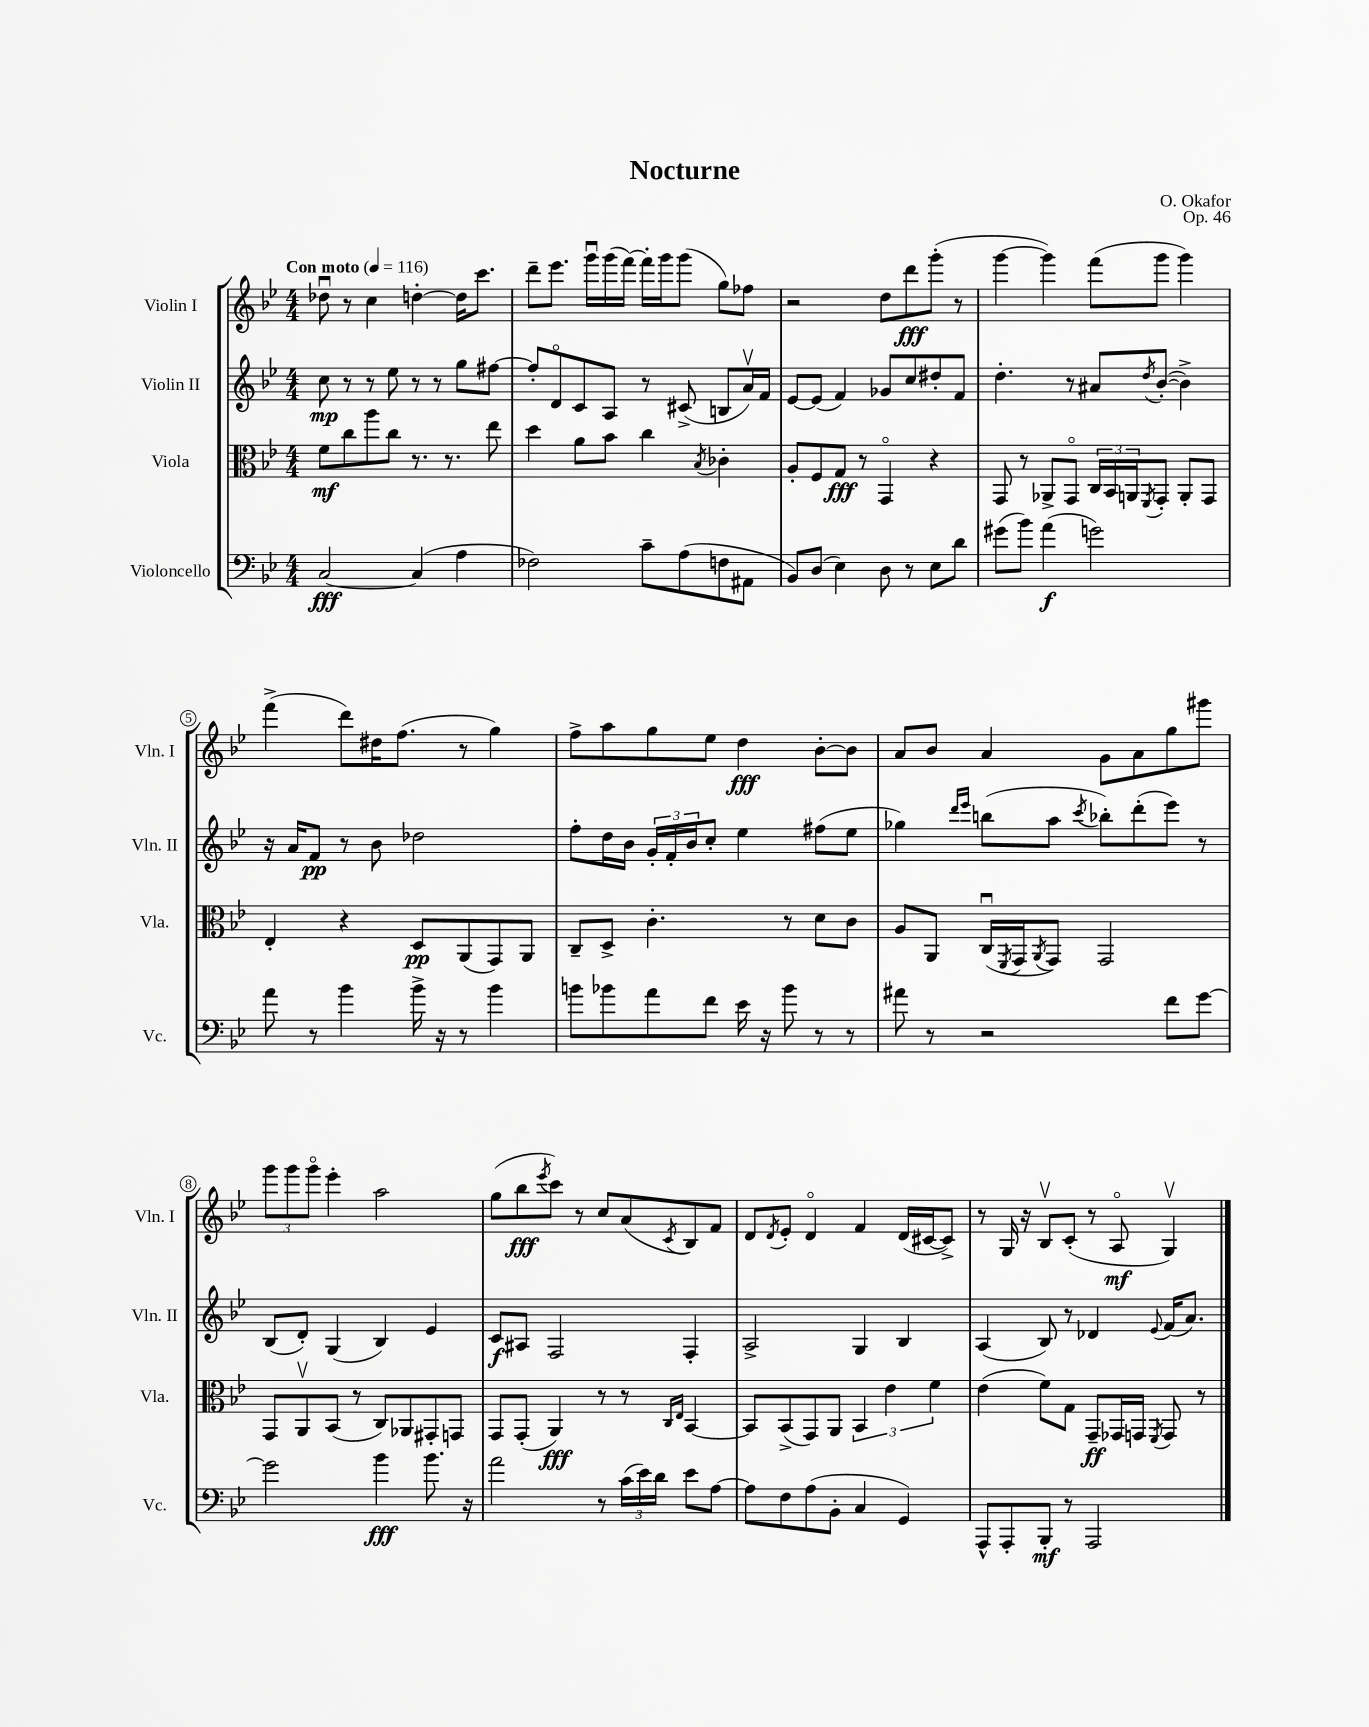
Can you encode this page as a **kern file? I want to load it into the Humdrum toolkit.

**kern	**kern	**kern	**kern
*staff4	*staff3	*staff2	*staff1
*clefF4	*clefC3	*clefG2	*clefG2
*k[b-e-]	*k[b-e-]	*k[b-e-]	*k[b-e-]
*M4/4	*M4/4	*M4/4	*M4/4
*MM116	*MM116	*MM116	*MM116
[2C	8f	8cc	8dd-u
.	8cc	8r	8r
.	8aa	8r	4cc
.	8cc	8ee-	.
(4C]	8.r	8r	[4dd'
.	.	8r	.
.	8.r	.	.
4A	.	8gg	16dd]
.	.	.	8.ccc
.	8ee-	[8ff#	.
=	=	=	=
2F-)	4dd	8ff#']	8ddd~
.	.	8do	8.eee-
.	8a	8c	.
.	.	.	16gggu
.	8b-	8A	(16ggg
.	.	.	[16fff)
8c~	4cc	8r	16fff']
.	.	.	16ggg
(8A	.	(8c#^	(8ggg
.	8qB-	.	.
8F	4c-'	8B	8gg)
8AA#	.	16av)	8ff-
.	.	16f	.
=	=	=	=
8BB-)	8A'	[8e-	2r
(8D	8F	(8e-]	.
4E-)	8G	4f)	.
.	8r	.	.
8D	4GGo	8g-	8dd
8r	.	8cc	8ddd
8E-	4r	8dd#'	(8ggg'
8d	.	8f	8r
=	=	=	=
(8g#	8GG	4.dd'	[4ggg
8b-)	8r	.	.
(4a	8AA-^	.	4ggg])
.	8GGo	8r	.
2g)	24C	8a#	(8fff
.	24BB-	.	.
.	24AA	.	.
.	8qFF	8qdd	.
.	8GG'	([8b-'	8ggg
.	8AA'	4b-^])	4ggg)
.	8GG	.	.
=	=	=	=
8a	4E-'	16r	(4fff^
.	.	16a	.
8r	.	8f	.
4b-	4r	8r	8ddd)
.	.	8b-	16dd#
.	.	.	(8.ff
16b-^	8D	2dd-	.
16r	.	.	.
8r	(8AA	.	8r
4b-	8GG)	.	4gg)
.	8AA	.	.
=	=	=	=
8b	8C~	8ff'	8ff^
8b-	8D^	16dd	8aa
.	.	16b-	.
8a	4.c'	24g'	8gg
.	.	24f'	.
.	.	24b-	.
8f	.	8cc'	8ee-
16e-	.	4ee-	4dd
16r	.	.	.
8b-	8r	.	.
8r	8d	(8ff#	[8b-'
8r	8c	8ee-	8b-]
=	=	=	=
8a#	8A	4gg-)	8a
8r	8AA	.	8b-
.	.	16qqddd	.
.	.	16qqeee-	.
2r	(16Cu	(8bb	4a
.	8qFF	.	.
.	16GG	.	.
.	8qAA	.	.
.	8GG)	8aa	.
.	.	8qccc	.
.	2GG	8bb-')	8g
.	.	(8ddd'	8a
8f	.	8eee-)	8gg
[8g	.	8r	8ggg#
=	=	=	=
2g]	8GG	(8B-	12ggg
.	.	.	12ggg
.	8AAv	8d')	.
.	.	.	12gggo
.	(8BB-	(4G	4eee-'
.	8r	.	.
4b-	8C)	4B-)	2aa
.	8AA-	.	.
8.b-	8GG#'	4e-	.
.	8GG	.	.
16r	.	.	.
=	=	=	=
2a	8GG	8c	(8gg
.	(8GG'	8A#	8bb-
.	.	.	8qeee-
.	4AA)	2F	8ccc)
.	.	.	8r
8r	8r	.	8cc
(24c	8r	.	(8a
24e-)	.	.	.
24d	.	.	.
.	16qqC	.	.
.	16qqE-	.	8qc
8e-	[4BB-	4F'	8B-)
[8A	.	.	8f
=	=	=	=
8A]	8BB-]	2A^	8d
.	.	.	8qd
8F	(8BB-^	.	8e-'
(8A	8GG)	.	4do
8BB-'	8AA	.	.
4C	6BB-	4G	4f
.	6e-	.	.
4GG)	.	4B-	(16d
.	.	.	[16c#
.	6f	.	.
.	.	.	8c#^])
=	=	=	=
8AAA^^	(4e-	(4A	8r
8AAA'	.	.	16G
.	.	.	16r
8BBB-'	8f)	8B-)	8B-v
8r	8G	8r	(8c'
2AAA	8GG~	4d-	8r
.	16GG-	.	8Ao
.	16GG	.	.
.	8qFF	8qqe-	.
.	8GG	(16f	4Gv)
.	.	8.a)	.
.	8r	.	.
==	==	==	==
*-	*-	*-	*-
